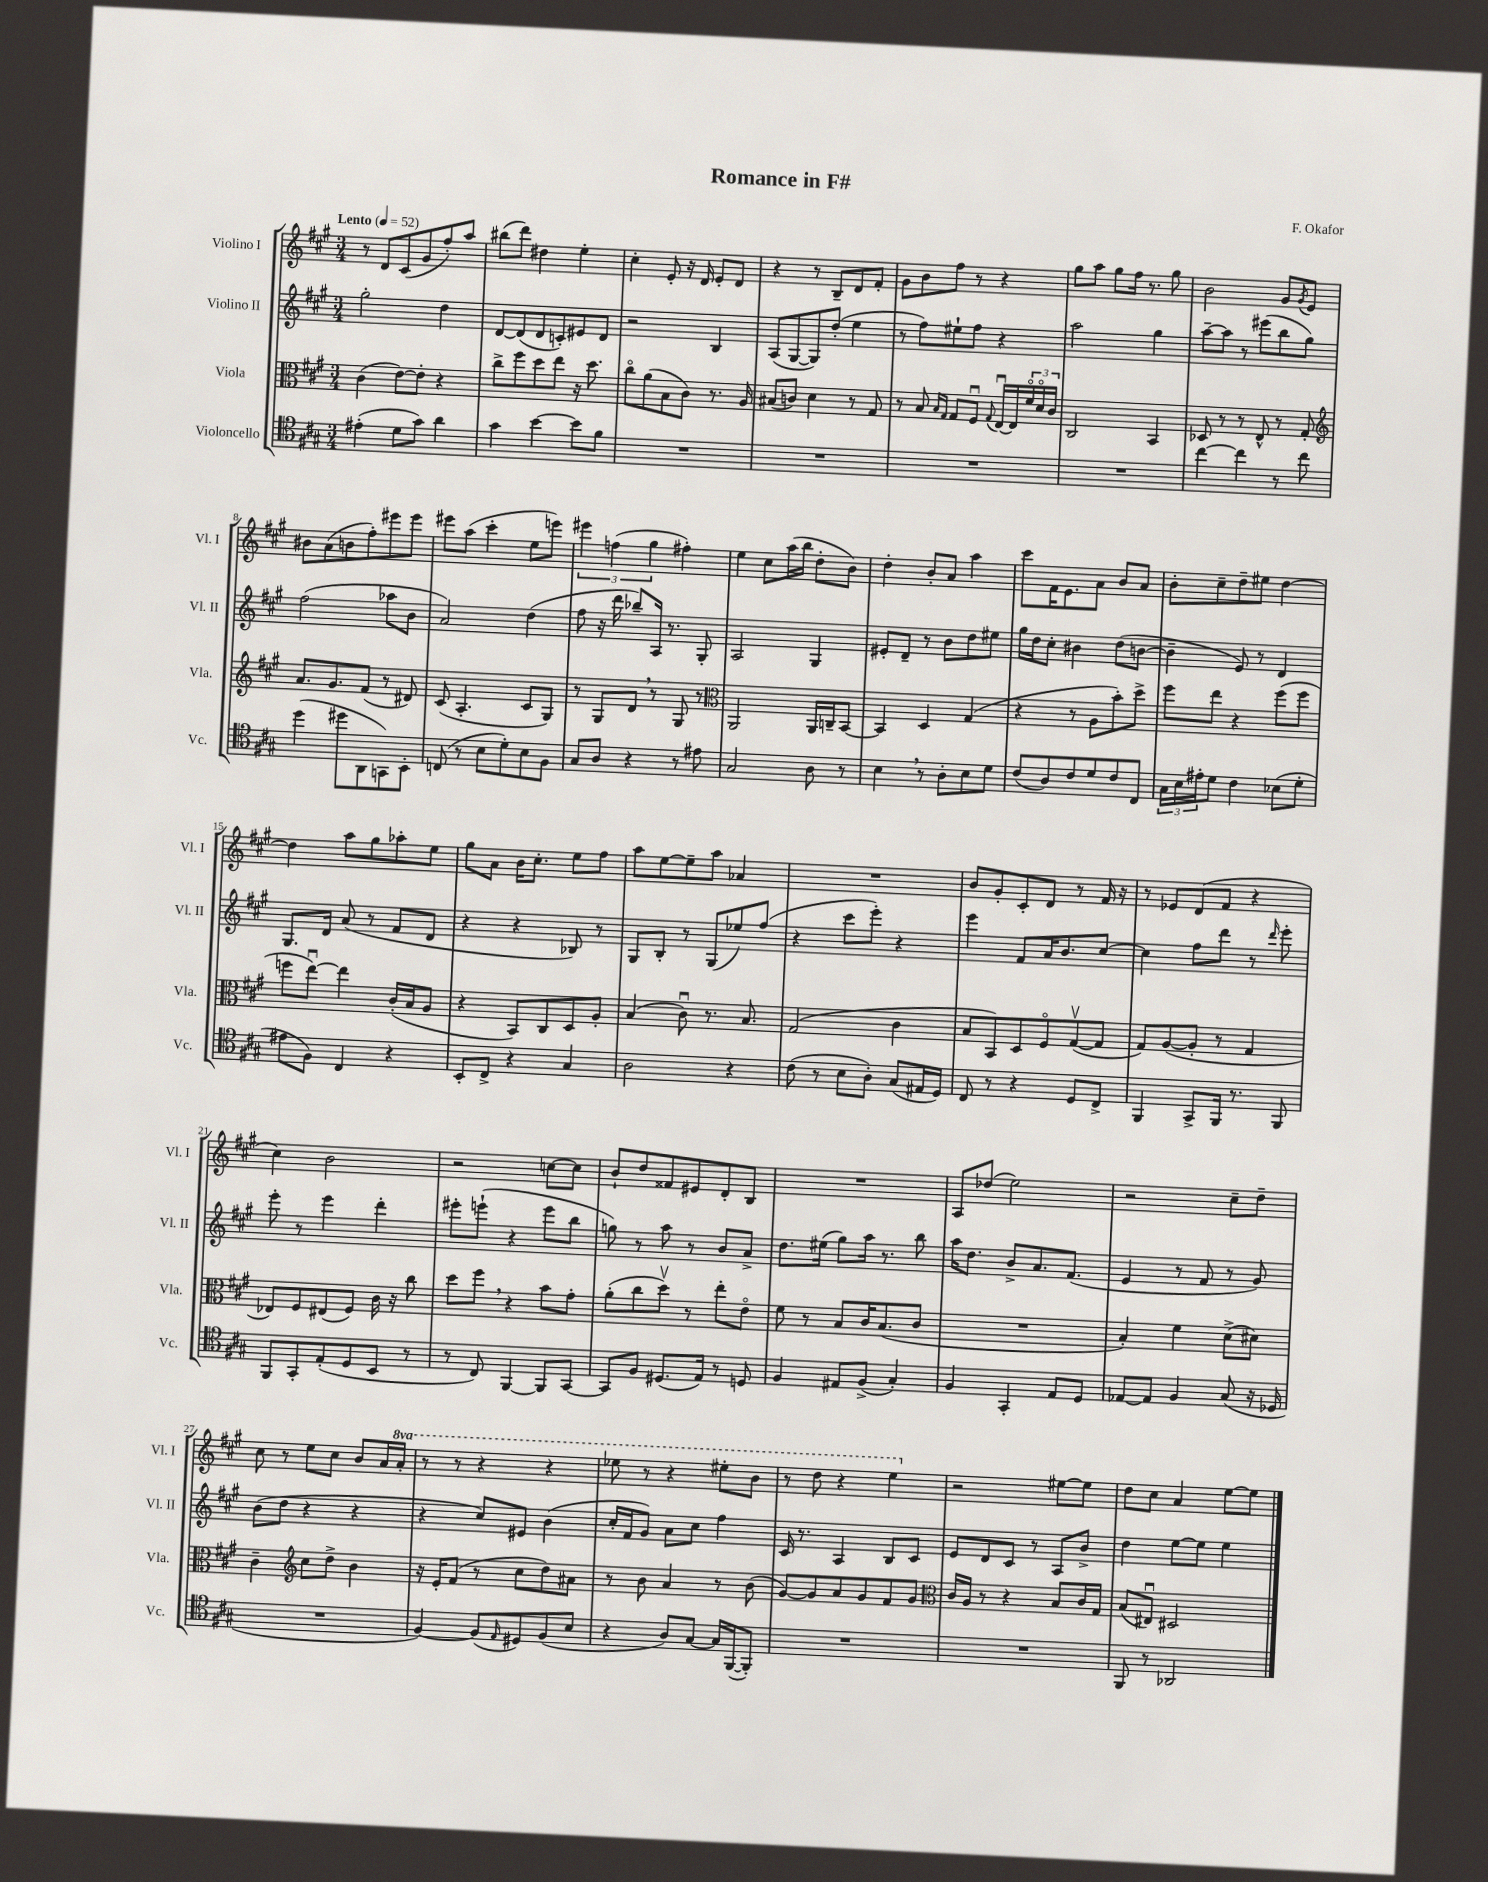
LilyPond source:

\header { title = "Romance in F#" composer = "F. Okafor" }
<<
\new StaffGroup <<
\new Staff = "s0" \with { instrumentName = "Violino I" shortInstrumentName = "Vl. I" } {
    \clef treble \key a \major \numericTimeSignature \time 3/4 \set Staff.ottavationMarkups = #ottavation-simple-ordinals \tempo "Lento" 4 = 52
    r8 d'8 cis'8( gis'8 fis''8-.) a''8 |
    bis''8( d'''8) dis''4 e''4-. |
    cis''4-. e'8-. r16 d'16 e'8-. d'8 |
    r4 r8 b8-- d'8 fis'8-. |
    gis'8 b'8 fis''8 r8 r4 |
    gis''8 a''8 gis''8 fis''16 r8. gis''8 |
    b'2 gis'8 \acciaccatura { gis'8 } e'8 |
    bis'8 a'8( b'8 fis''8-.) eis'''8 eis'''8 |
    eis'''8 a''8( cis'''4-. e''8 e'''8) |
    \tuplet 3/2 { eis'''4 f''4( gis''4 } fis''4-.) |
    e''4 cis''8 a''16( b''16 d''8-. b'8) |
    d''4-. b'8-. a'8 a''4 |
    cis'''8 fis'16 e'8. a'8 b'8 a'8 |
    b'8-. cis''8-- d''8-- eis''8 d''4~ |
    d''4 a''8 gis''8 aes''8-. e''8 |
    gis''8 a'8 b'16 cis''8.-. e''8 fis''8 |
    a''8 e''8~ e''8-- a''8 aes'4 |
    R2. |
    b'8 gis'8-. cis'8-. d'8 r8 fis'16 r16 |
    r8 ees'8 d'8( fis'8 r4 |
    cis''4) b'2 |
    r2 c''8~ c''8 |
    b'8-! d''8 fisis'8 eis'8 d'8-. b8 |
    R2. |
    a8 des''8( e''2) |
    r2 cis''8-- d''8-- |
    cis''8 r8 e''8 cis''8 b'8 a'16 \ottava #1 a''16-. |
    r8 r8 r4 r4 |
    ees'''8 r8 r4 eis'''8-. b''8 |
    r8 d'''8 r4 e'''4 \ottava #0 |
    r2 eis''8~ eis''8 |
    d''8 cis''8 a'4 e''8~ e''8 \bar "|." |
}
\new Staff = "s1" \with { instrumentName = "Violino II" shortInstrumentName = "Vl. II" } {
    \clef treble \key a \major \numericTimeSignature \time 3/4
    gis''2-. d''4 |
    d'8~ d'8( d'8 c'8-.) eis'8 d'8 |
    r2 b4 |
    a8( gis8~ gis8) d''8-.( e''4 |
    r8 fis''8) eis''8-! fis''8 r4 |
    a''2 gis''4 |
    a''8~-- a''8 r8 eis'''8( b''8 gis''8) |
    fis''2( aes''8 b'8 |
    a'2) d''4( |
    fis''8 r16 d'''16 bes''8--) a16 r8. gis8-. |
    a2 gis4 |
    eis'8-. d'8-- r8 b'8 d''8 eis''8 |
    gis''16 d''16 cis''8-. bis'4 d''8( b'8~ |
    b'4-- e'8) r8 d'4 |
    gis8. d'16 a'8( r8 fis'8 d'8 |
    r4 r4 bes8) r8 |
    gis8 b8-. r8 gis8( ees''8) fis''8( |
    r4 cis'''8 e'''8-.) r4 |
    e'''4 fis'8 a'16 b'8. cis''8~ |
    cis''4 fis''8 d'''8 r8 \grace { d'''16 } e'''8-. |
    e'''8-. r8 e'''4 d'''4-. |
    eis'''8-. e'''8-!( r4 e'''8 b''8 |
    g''8) r8 a''8 r8 b'8 a'8-> |
    d''8. eis''16( gis''8) a''16 r8. b''8 |
    a''16 d''8. b'8-> a'8. fis'8.( |
    e'4 r8 fis'8 r8 gis'8) |
    b'8( d''8 r4 r4 |
    r4 cis''8) eis'8 b'4( |
    cis''16-. fis'16 gis'8) a'8 cis''8 fis''4 |
    cis'16 r8. a4 b8 cis'8 |
    e'8 d'8 cis'8 r8 a8 b'8-> |
    d''4 e''8~ e''8 e''4 \bar "|." |
}
\new Staff = "s2" \with { instrumentName = "Viola" shortInstrumentName = "Vla." } {
    \clef alto \key a \major \numericTimeSignature \time 3/4
    cis'4( e'8~) e'8-. r4 |
    cis''8-> fis''8 d''8 e''8 r16 d''8. |
    cis''8\flageolet a'8( b8 cis'8) r8. a16 |
    bis8( c'8) d'4 r8 gis8 |
    r8 b8 \grace { b16 gis16 } gis8 fis8\downbow \appoggiatura { gis8 } e16~\downbow e16 \tuplet 3/2 { fis'16\flageolet d'16\flageolet cis'16 } |
    cis2 b,4 |
    des8 r8 r8 e8-^ r8 gis8-. |
    \clef treble a'8. gis'8. fis'8( r8 dis'8) |
    cis'8( a4.-. cis'8 gis8) |
    r8 gis8 d'8 \breathe r8 gis8 r8 |
    \clef alto a,2 a,16 c16-- b,8~ |
    b,4 d4 gis4( |
    r4 r8 a8 b'8-.) d''8-> |
    fis''8 e''8 r4 fis''8( fis''8 |
    f''8 e''8~\downbow) e''4 cis'16-.( b16 a8 |
    r4 b,8) cis8 d8 a8-. |
    b4( cis'8\downbow) r8. b8. |
    gis2( cis'4 |
    b8 b,8) d8 fis8\flageolet gis8~\upbow( gis8 |
    gis8) a8~( a8-. r8 gis4 |
    ees8) fis8 eis8( fis8) cis'16 r16 cis''8 |
    d''8 fis''8 \breathe r4 b'8 gis'8-. |
    a'8-.( cis''8 d''8\upbow) r8 e''8-. e'8\flageolet |
    fis'8 r8 b8 cis'16 b8.( cis'8 |
    R2. |
    b4-.) fis'4 d'8->( dis'8) |
    cis'4-- \clef treble cis''8 d''8-> b'4 |
    r16 e'16-. fis'8( r8 cis''8 d''8) ais'8 |
    r8 b'8 a'4 r8 b'8( |
    gis'8~) gis'8 a'8 gis'8 fis'8 gis'8 |
    \clef alto cis'16 a16 r8 r4 b8 cis'16 gis16 |
    b8( eis8\downbow) dis2 \bar "|." |
}
\new Staff = "s3" \with { instrumentName = "Violoncello" shortInstrumentName = "Vc." } {
    \clef tenor \key a \major \numericTimeSignature \time 3/4
    eis'4-.( d'8 gis'8) a'4 |
    gis'4 b'4~ b'8 fis'8 |
    R2. |
    R2. |
    R2. |
    R2. |
    cis''4~ cis''4 r8 cis''8 |
    d''4( dis''8 a,8 g,8) b,8-. |
    c8( r8 b8 d'8-.) b8 fis8 |
    gis8 a8 r4 r8 eis'8 |
    gis2 a8 r8 |
    b4 \breathe r8 a8-. b8 d'8 |
    cis'8( a8) cis'8 d'8 cis'8 cis8 |
    \tuplet 3/2 { gis16 b16 eis'16-. } d'8 cis'4 bes8( d'8-. |
    eis'8 fis8) cis4 r4 |
    b,8-. cis8-> r4 gis4 |
    a2 r4 |
    cis'8( r8 b8 a8-.) gis8( eis16 d16) |
    cis8 r8 r4 d8 cis8-> |
    fis,4 gis,8-> fis,16 r8. fis,8 |
    fis,8 gis,8-. e8-.( d8 b,8 r8 |
    r8 cis8) fis,4~ fis,8 gis,8~ |
    gis,8 fis8 dis8.( e16) r8 d8 |
    fis4 eis8 fis8->( gis4-.) |
    fis4 gis,4-. e8 d8 |
    ees8~ ees8 fis4 gis8( r16 des16 |
    R2. |
    fis4~) fis8( \grace { e16 } dis8) fis8( b8 |
    r4 a8) gis8~ gis16 fis,16~( fis,8-.) |
    R2. |
    R2. |
    fis,8 r8 aes,2 \bar "|." |
}
>>
>>
